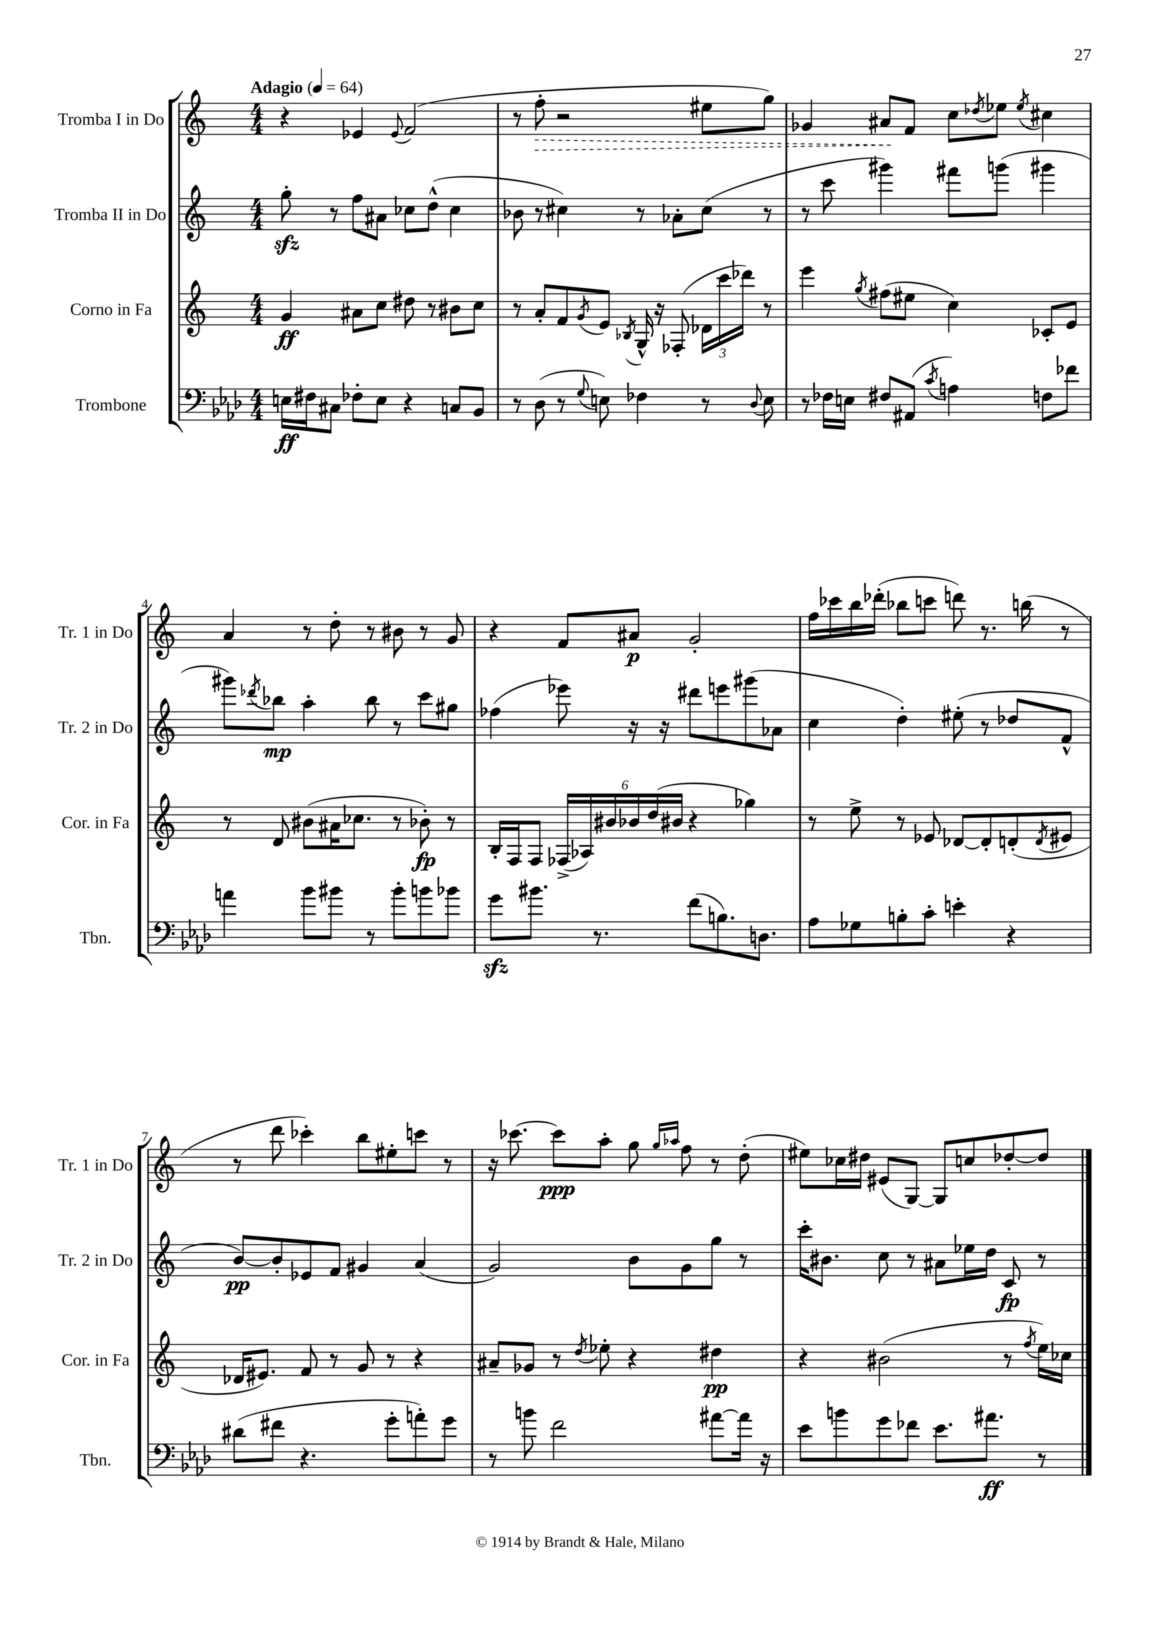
<<
\new StaffGroup <<
\new Staff = "s0" \with { instrumentName = "Tromba I in Do" shortInstrumentName = "Tr. 1 in Do" } {
    \clef treble \key c \major \numericTimeSignature \time 4/4 \tempo "Adagio" 4 = 64
    r4 ees'4 \appoggiatura { ees'8 } f'2( |
    r8 \once \override Hairpin.style = #'dashed-line f''8-.\> r2 eis''8 g''8) |
    ges'4 ais'8\! f'8 c''8 \acciaccatura { des''8 } ees''8 \acciaccatura { ees''8 } cis''4 |
    a'4 r8 d''8-. r8 bis'8 r8 g'8 |
    r4 f'8 ais'8\p g'2-. |
    f''16 ces'''16 b''16 des'''16-.( bes''8 c'''8 d'''8) r8. b''16( r8 |
    r8 d'''8 ces'''4-.) b''8 eis''8-. c'''8 r8 |
    r16 ces'''8.~ ces'''8\ppp a''8-. g''8 \grace { g''16 aes''16 } f''8 r8 d''8-.( |
    eis''8) ces''16 dis''16 eis'8( g8~) g8 c''8 des''8~-. des''8 \bar "|." |
}
\new Staff = "s1" \with { instrumentName = "Tromba II in Do" shortInstrumentName = "Tr. 2 in Do" } {
    \clef treble \key c \major \numericTimeSignature \time 4/4
    g''8-.\sfz r8 f''8 ais'8 ces''8 d''8-^( ces''4 |
    bes'8 r8 cis''4) r8 aes'8-. cis''8( r8 |
    r8 c'''8 gis'''4) fis'''8 g'''8( gis'''4 |
    gis'''8) \acciaccatura { des'''8 } bes''8\mp a''4-. bes''8 r8 c'''8 gis''8 |
    fes''4( ees'''8) r16 r16 dis'''8 e'''8 gis'''8( aes'8 |
    c''4 d''4-.) eis''8-.( r8 des''8 f'8-^ |
    b'8~\pp) b'8-. ees'8 f'8 gis'4 a'4( |
    g'2) b'8 g'8 g''8 r8 |
    c'''16-. bis'8. c''8 r8 ais'8 ees''16 d''16 c'8\fp r8 \bar "|." |
}
\new Staff = "s2" \with { instrumentName = "Corno in Fa" shortInstrumentName = "Cor. in Fa" } {
    \clef treble \key c \major \numericTimeSignature \time 4/4
    g'4\ff ais'8 c''8 dis''8 r8 bis'8 c''8 |
    r8 a'8-. f'8 \acciaccatura { g'8 } e'8 \acciaccatura { bes8 } g16-^ r16 fes8-.( \tuplet 3/2 { des'16 c'''16 des'''16) } r8 |
    e'''4 \acciaccatura { g''8 } fis''8( eis''8 c''4) ces'8-. e'8 |
    r8 d'8 bis'8( ais'16 ces''8. r8 bes'8-.\fp) r8 |
    b16-. f16 f8 \tuplet 6/4 { fes16->( aes16) bis'16 bes'16 d''16( bis'16 } r4 ges''4) |
    r8 e''8-> r8 ees'8 des'8~ des'8-. d'8-.( \acciaccatura { d'8 } eis'8 |
    des'16 eis'8.) f'8 r8 g'8 r8 r4 |
    ais'8-- ges'8 r8 \acciaccatura { d''8 } ees''8-. r4 dis''4\pp |
    r4 bis'2( r8 \acciaccatura { f''8 } e''16) ces''16 \bar "|." |
}
\new Staff = "s3" \with { instrumentName = "Trombone" shortInstrumentName = "Tbn." } {
    \clef bass \key aes \major \numericTimeSignature \time 4/4
    e16\ff fis16 cis8 fes8-. e8 r4 c8 bes,8 |
    r8 des8( r8 \appoggiatura { g8 } e8) fes4 r8 \appoggiatura { des8 } e8 |
    r8 fes16 e16 fis8 ais,8( \acciaccatura { c'8 } a4) f8 fes'8 |
    a'4 bes'8 bis'8 r8 bis'8-. b'8 bes'8 |
    g'8\sfz bis'8. r8. f'8( b8.) d8. |
    aes8 ges8 b8-. c'8-. e'4-. r4 |
    dis'8( fis'8 r4. g'8-. a'8-.) g'8 |
    r8 b'8 f'2 ais'8~ ais'16 r16 |
    ees'8 b'8 g'8 fes'8 ees'8. ais'8.\ff r8 \bar "|." |
}
>>
>>
